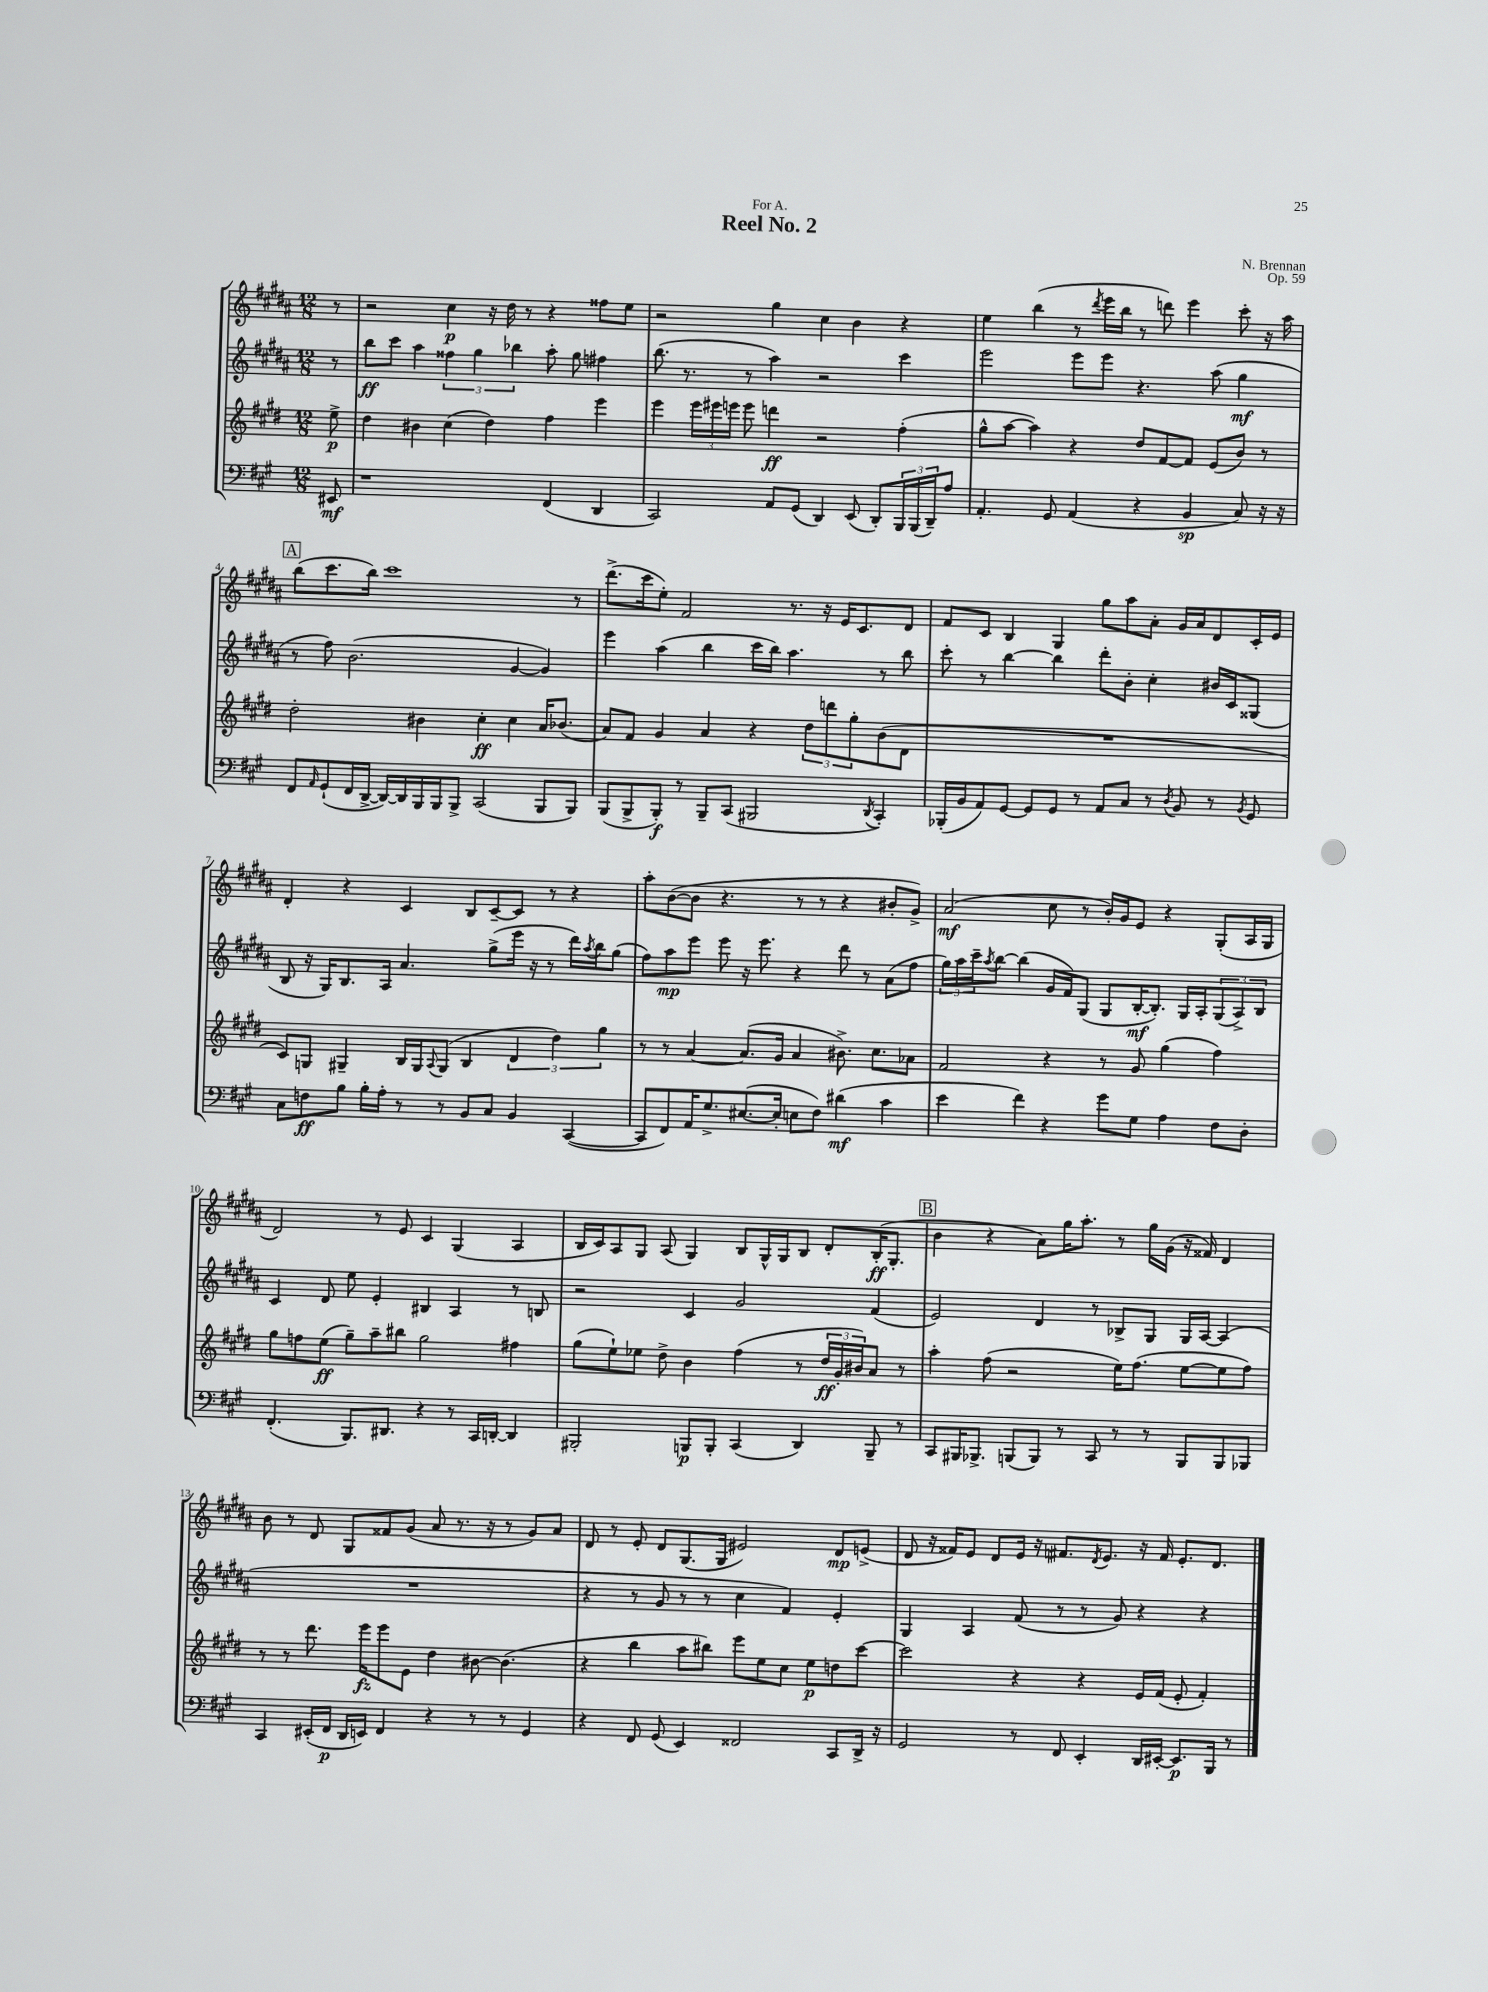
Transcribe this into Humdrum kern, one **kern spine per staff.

**kern	**dynam	**kern	**dynam	**kern	**dynam	**kern	**dynam
*part4	*part4	*part3	*part3	*part2	*part2	*part1	*part1
*staff4	*staff4	*staff3	*staff3	*staff2	*staff2	*staff1	*staff1
*clefF4	*	*clefG2	*	*clefG2	*	*clefG2	*
*k[f#c#g#]	*	*k[f#c#g#d#]	*	*k[f#c#g#d#a#]	*	*k[f#c#g#d#a#]	*
*M12/8	*	*M12/8	*	*M12/8	*	*M12/8	*
=	=	=	=	=	=	=	=
8EE#X/	mf	8ee^\	p	8r	.	8r	.
=1	=1	=1	=1	=1	=1	=1	=1
1r	.	4dd#\	.	8bb\L	ff	2r	.
.	.	.	.	8ccc#\J	.	.	.
.	.	4b#X\	.	4aa#\	.	.	.
.	.	(4cc#\	.	6ff##X\	.	4cc#\	p
.	.	.	.	6gg#\	.	.	.
.	.	4dd#\)	.	.	.	16r	.
.	.	.	.	.	.	16dd#\	.
.	.	.	.	6bb-X\	.	.	.
.	.	.	.	.	.	8r	.
(4FF#/	.	4ff#\	.	8aa#'\	.	4r	.
.	.	.	.	8gg#\	.	.	.
4DD/	.	4eee\	.	4ff#X\	.	8ff##X\L	.
.	.	.	.	.	.	8ee\J	.
=2	=2	=2	=2	=2	=2	=2	=2
2CC#/)	.	4eee\	.	(8.bb\	.	2r	.
.	.	.	.	8.r	.	.	.
.	.	24eee\LL	.	.	.	.	.
.	.	24eee#X\	.	.	.	.	.
.	.	24eeen\JJ	.	.	.	.	.
.	.	8eee\	.	8r	.	.	.
8AA/L	.	4dddn\	ff	4aa#\)	.	4gg#\	.
(8GG#/J	.	.	.	.	.	.	.
4DD/)	.	2r	.	2r	.	4cc#\	.
(8EE/	.	.	.	.	.	4b\	.
8DD'/L)	.	.	.	.	.	.	.
24BBB/L	.	(4ff#'\	.	4ccc#\	.	4r	.
(24BBB/	.	.	.	.	.	.	.
24DD~/J)	.	.	.	.	.	.	.
8A/J	.	.	.	.	.	.	.
=3	=3	=3	=3	=3	=3	=3	=3
4.AA'/	.	8gg#^^\L	.	2eee\	.	4ee\	.
.	.	[8aa\J	.	.	.	.	.
.	.	4aa\])	.	.	.	(4bb\	.
8GG#/	.	.	.	.	.	.	.
(4AA/	.	4r	.	8eee\L	.	8r	.
.	.	.	.	.	.	8qddd#/	.
.	.	.	.	8eee\J	.	16eee\LL	.
.	.	.	.	.	.	16bb\JJ	.
4r	.	8dd#/L	.	4.r	.	8r	.
.	.	[8f#/	.	.	.	8dddn\)	.
4BB/	sp	8f#/J]	.	.	.	4eee\	.
.	.	(8e/L	.	(8aa#\	.	.	.
8C#/)	.	8b/J)	.	4gg#\	mf	8ccc#'\	.
16r	.	8r	.	.	.	16r	.
16r	.	.	.	.	.	16aa#\	.
!!LO:LB:g=z
!!LO:REH:place=s1:t=A
=4	=4	=4	=4	=4	=4	=4	=4
8FF#/L	.	2dd#'\	.	8r	.	(8bb\L	.
16qqAA/	.	.	.	.	.	.	.
(8GG#`/	.	.	.	8ff#\)	.	8.ccc#\	.
16FF#/L	.	.	.	(2.b\	.	.	.
[16DD^/JJ	.	.	.	.	.	16bb\Jk)	.
16DD/LL_)	.	.	.	.	.	1ccc#	.
16DD/]	.	.	.	.	.	.	.
16BBB/	.	4b#X\	.	.	.	.	.
16BBB/J	.	.	.	.	.	.	.
8BBB^/J	.	.	.	.	.	.	.
(2CC#/	.	4cc#'\	ff	.	.	.	.
.	.	4cc#\	.	[4g#/	.	.	.
8BBB/L	.	16a/KL	.	4g#/])	.	.	.
.	.	(8.b-X/J	.	.	.	.	.
8BBB/J)	.	.	.	.	.	8r	.
=5	=5	=5	=5	=5	=5	=5	=5
(8BBB/L	.	8a/L)	.	4eee\	.	(8.ddd#^\L	.
8BBB^/	.	8f#/J	.	.	.	.	.
.	.	.	.	.	.	16ccc#\k	.
8BBB'/J)	f	4g#/	.	(4aa#\	.	8ee'\J)	.
8r	.	.	.	.	.	2f#/	.
8BBB~/L	.	4a/	.	4bb\	.	.	.
(8CC#/J	.	.	.	.	.	.	.
2BBB#X/	.	4r	.	16ccc#\LL	.	.	.
.	.	.	.	16bb\JJ)	.	.	.
.	.	.	.	4.aa#\	.	8.r	.
.	.	12dd#\L	.	.	.	.	.
.	.	.	.	.	.	16r	.
.	.	12dddn\	.	.	.	.	.
.	.	.	.	.	.	16e/KL	.
.	.	12gg#'\	.	.	.	.	.
.	.	.	.	.	.	8.c#/	.
8qDD/	.	.	.	.	.	.	.
4CC#'/)	.	(8b\	.	8r	.	.	.
.	.	8d#\J	.	8bb\	.	8d#/J	.
=6	=6	=6	=6	=6	=6	=6	=6
(16BBB-X'/LL	.	1.r	.	8ccc#'\	.	8f#/L	.
16BB/J	.	.	.	.	.	.	.
8AA/)	.	.	.	8r	.	8c#/J	.
[8GG#/J	.	.	.	[4bb\	.	4B/	.
8GG#/L]	.	.	.	.	.	.	.
8GG#/J	.	.	.	4bb\]	.	4G#/	.
8r	.	.	.	.	.	.	.
8AA/L	.	.	.	8ddd#'\L	.	8gg#\L	.
8C#/J	.	.	.	8b'\J	.	8aa#\	.
8r	.	.	.	4cc#'\	.	8a#'\J	.
8qD/	.	.	.	.	.	.	.
8BB/	.	.	.	.	.	16g#/LL	.
.	.	.	.	.	.	16a#/J	.
8r	.	.	.	16b#X/LL	.	8d#/	.
.	.	.	.	16c#/J	.	.	.
8qBB/	.	.	.	.	.	.	.
8GG#/	.	.	.	(8G##X/J	.	16c#'/L	.
.	.	.	.	.	.	16e/JJ	.
!!LO:LB:g=z
=7	=7	=7	=7	=7	=7	=7	=7
8C#\L	.	8c#/L)	.	8B/	.	4d#'/	.
8Fn\	ff	8Gn/J	.	16r	.	.	.
.	.	.	.	16G#/KL)	.	.	.
8B\J	.	4G#X~/	.	8.B/	.	4r	.
16B'\LL	.	.	.	.	.	.	.
16A'\JJ	.	.	.	16A#/Jk	.	.	.
8r	.	16B/LL	.	4.a#/	.	4c#/	.
.	.	16G#/J	.	.	.	.	.
.	.	8qqA/	.	.	.	.	.
8r	.	(8G#/J	.	.	.	.	.
8BB/L	.	4B/	.	.	.	8B/L	.
8C#/J	.	.	.	(8gg#^\L	.	[8c#~/	.
4BB/	.	6d#/	.	16eee\Jk	.	8c#/J]	.
.	.	.	.	16r	.	.	.
.	.	.	.	8r	.	8r	.
.	.	6dd#\)	.	.	.	.	.
([4CC#/	.	.	.	16ddd#\LL)	.	4r	.
.	.	.	.	8qaa#/	.	.	.
.	.	.	.	16bb\J	.	.	.
.	.	6gg#\	.	.	.	.	.
.	.	.	.	(8gg#\J	.	.	.
=8	=8	=8	=8	=8	=8	=8	=8
8CC#/L]	.	8r	.	8ff#\L)	.	8aa#'\L	.
8FF#/)	.	8r	.	8aa#\	mp	([8b\	.
16AA/K	.	[4a/	.	8eee\J	.	8b\J]	.
8.G#^/	.	.	.	.	.	.	.
.	.	.	.	8eee\	.	4.r	.
([8.E#X/	.	(8.a/L]	.	16r	.	.	.
.	.	.	.	8.eee\	.	.	.
16E#'/Jk]	.	16g#/Jk	.	.	.	.	.
8En\L	.	4a/	.	4r	.	8r	.
8F#\J)	.	.	.	.	.	8r	.
(4d#X\	mf	8.b#X^\)	.	8ddd#\	.	4r	.
.	.	.	.	8r	.	.	.
.	.	8.cc#\L	.	.	.	.	.
4c#\	.	.	.	(8a#\L	.	8b#X'/L	.
.	.	8a-X\J	.	8ff#\J	.	8g#^/J)	.
=9	=9	=9	=9	=9	=9	=9	=9
4e\	.	2f#/	.	24gg#\LL)	.	(2a#/	mf
.	.	.	.	24aa#\	.	.	.
.	.	.	.	24ccc#~\J	.	.	.
.	.	.	.	8qaa#/	.	.	.
.	.	.	.	[8bb\J	.	.	.
4f#\)	.	.	.	(4bb\]	.	.	.
4r	.	4r	.	16g#/LL	.	8cc#\	.
.	.	.	.	16f#/J)	.	.	.
.	.	.	.	(8G#/J	.	8r	.
8g#\L	.	8r	.	8G#/L	.	16b'/LL)	.
.	.	.	.	.	.	16g#/J	.
8G#\J	.	8g#/	.	[16B'/K	mf	8e/J	.
.	.	.	.	8.B'/J])	.	.	.
4A\	.	(4gg#\	.	.	.	4r	.
.	.	.	.	16G#/LL	.	.	.
.	.	.	.	16A#'/J	.	.	.
8F#\L	.	4ff#\)	.	(12G#/	.	(8G#'/L	.
.	.	.	.	12A#^/)	.	.	.
8D'\J	.	.	.	.	.	16A#/L	.
.	.	.	.	12B/J	.	.	.
.	.	.	.	.	.	16G#/JJ	.
!!LO:LB:g=z
=10	=10	=10	=10	=10	=10	=10	=10
(4.FF#'/	.	8gg#\L	.	4c#/	.	2d#/)	.
.	.	8ffn\	.	.	.	.	.
.	.	(8ee\J	ff	8d#/	.	.	.
8.BBB/L)	.	8gg#~\L)	.	8ee\	.	.	.
.	.	8aa~\	.	4e'/	.	8r	.
8.DD#X/J	.	.	.	.	.	.	.
.	.	8bb#X\J	.	.	.	8e/	.
4r	.	2gg#\	.	4B#X/	.	4c#/	.
8r	.	.	.	4A#/	.	(4G#/	.
16CC#/LL	.	.	.	.	.	.	.
[16DDn'/JJ	.	.	.	.	.	.	.
4DD/]	.	4ff#X\	.	8r	.	4A#/	.
.	.	.	.	8Bn/	.	.	.
=11	=11	=11	=11	=11	=11	=11	=11
2BBB#X'/	.	(8gg#\L	.	2r	.	16B/LL	.
.	.	.	.	.	.	16c#/J)	.
.	.	8ee`\)	.	.	.	8A#/	.
.	.	8ee-X\J	.	.	.	8G#/J	.
.	.	8dd#^\	.	.	.	(8A#/	.
8BBBn/L	p	4b\	.	4c#/	.	4G#/)	.
8BBB'/J	.	.	.	.	.	.	.
(4CC#/	.	(4ff#\	.	2g#/	.	8B/L	.
.	.	.	.	.	.	16G#^^/L	.
.	.	.	.	.	.	16G#/J	.
4DD/)	.	8r	.	.	.	8B/J	.
.	.	24dd#/LL	ff	.	.	8d#'/L	.
.	.	24g#'/	.	.	.	.	.
.	.	24b#X/J)	.	.	.	.	.
8BBB~/	.	8a/J	.	(4f#/	.	(16B'/K	ff
.	.	.	.	.	.	8.G#'/J	.
8r	.	8r	.	.	.	.	.
!!LO:REH:place=s1:t=B
=12	=12	=12	=12	=12	=12	=12	=12
8CC#/L	.	4aa'\	.	2e/)	.	4b\	.
16BBB#X/K	.	.	.	.	.	.	.
8.BBB-X^/J	.	.	.	.	.	.	.
.	.	(8ff#\	.	.	.	4r	.
(8BBBn/L	.	2r	.	.	.	.	.
8BBB/J)	.	.	.	4d#/	.	8a#\L)	.
8r	.	.	.	.	.	16gg#\K	.
.	.	.	.	.	.	8.aa#'\J	.
8CC#/	.	.	.	8r	.	.	.
8r	.	16ee\KL)	.	8B-X^/L	.	8r	.
.	.	(8.ff#\J	.	.	.	.	.
8r	.	.	.	8G#/J	.	16gg#\LL	.
.	.	.	.	.	.	(16g#\JJ	.
8BBB/L	.	[8ee\L	.	16G#/LL	.	16r	.
.	.	.	.	[16A#/JJ	.	16f##X/)	.
8BBB/	.	8ee\]	.	(4A#/]	.	4d#/	.
8BBB-X/J	.	8ff#\J)	.	.	.	.	.
!!LO:LB:g=z
=13	=13	=13	=13	=13	=13	=13	=13
4CC#/	.	8r	.	1.r	.	8b\	.
.	.	8r	.	.	.	8r	.
(16EE#X'/LL	.	8.ddd#\	.	.	.	8d#/	.
16FF#/JJ	p	.	.	.	.	.	.
16DD/LL	.	.	.	.	.	8G#/L	.
16EEn/JJ)	.	16eee\KL	fz	.	.	.	.
4FF#/	.	8eee\	.	.	.	8f##X/	.
.	.	8e\J	.	.	.	(8g#/J	.
4r	.	4dd#\	.	.	.	8a#/	.
.	.	.	.	.	.	8.r	.
8r	.	[8b#X\	.	.	.	.	.
.	.	.	.	.	.	16r	.
8r	.	(4.b#\]	.	.	.	8r	.
4GG#/	.	.	.	.	.	8g#/L)	.
.	.	.	.	.	.	8a#/J	.
=14	=14	=14	=14	=14	=14	=14	=14
4r	.	4r	.	4r	.	8d#/	.
.	.	.	.	.	.	8r	.
8FF#/	.	4bb\	.	8r	.	8e'/	.
(8GG#/	.	.	.	8g#/	.	8d#/L	.
4EE/)	.	8aa\L	.	8r	.	(8.G#/	.
.	.	8bb#X\J)	.	8r	.	.	.
.	.	.	.	.	.	16G#/Jk	.
2FF##X/	.	8eee\L	.	4cc#\	.	2e#X/)	.
.	.	8ee\	.	.	.	.	.
.	.	8cc#\J	.	4f#/)	.	.	.
.	.	8ee\L	p	.	.	.	.
8CC#/L	.	8ddn\	.	4e'/	.	8d#/L	mp
16DD^/Jk	.	[8ccc#\J	.	.	.	(8en^/J	.
16r	.	.	.	.	.	.	.
=15	=15	=15	=15	=15	=15	=15	=15
2GG#/	.	2ccc#\]	.	4G#/	.	8d#/	.
.	.	.	.	.	.	16r	.
.	.	.	.	.	.	16f##X/KL)	.
.	.	.	.	4A#/	.	8e/J	.
.	.	.	.	.	.	8d#/L	.
8r	.	4r	.	(8f#/	.	16e/Jk	.
.	.	.	.	.	.	16r	.
8FF#/	.	.	.	8r	.	8.f#X/L	.
4EE'/	.	4r	.	8r	.	.	.
.	.	.	.	.	.	8qd#/	.
.	.	.	.	.	.	8.e/J	.
.	.	.	.	8g#/)	.	.	.
16DD/LL	.	16e/LL	.	4r	.	16r	.
[16EE#X'/JJ	.	(16f#/JJ	.	.	.	16f#/	.
8.EE#/L]	p	8e'/	.	.	.	8.e'/L	.
.	.	4f#'/)	.	4r	.	.	.
16BBB/Jk	.	.	.	.	.	8.d#/J	.
8r	.	.	.	.	.	.	.
==	==	==	==	==	==	==	==
*-	*-	*-	*-	*-	*-	*-	*-
